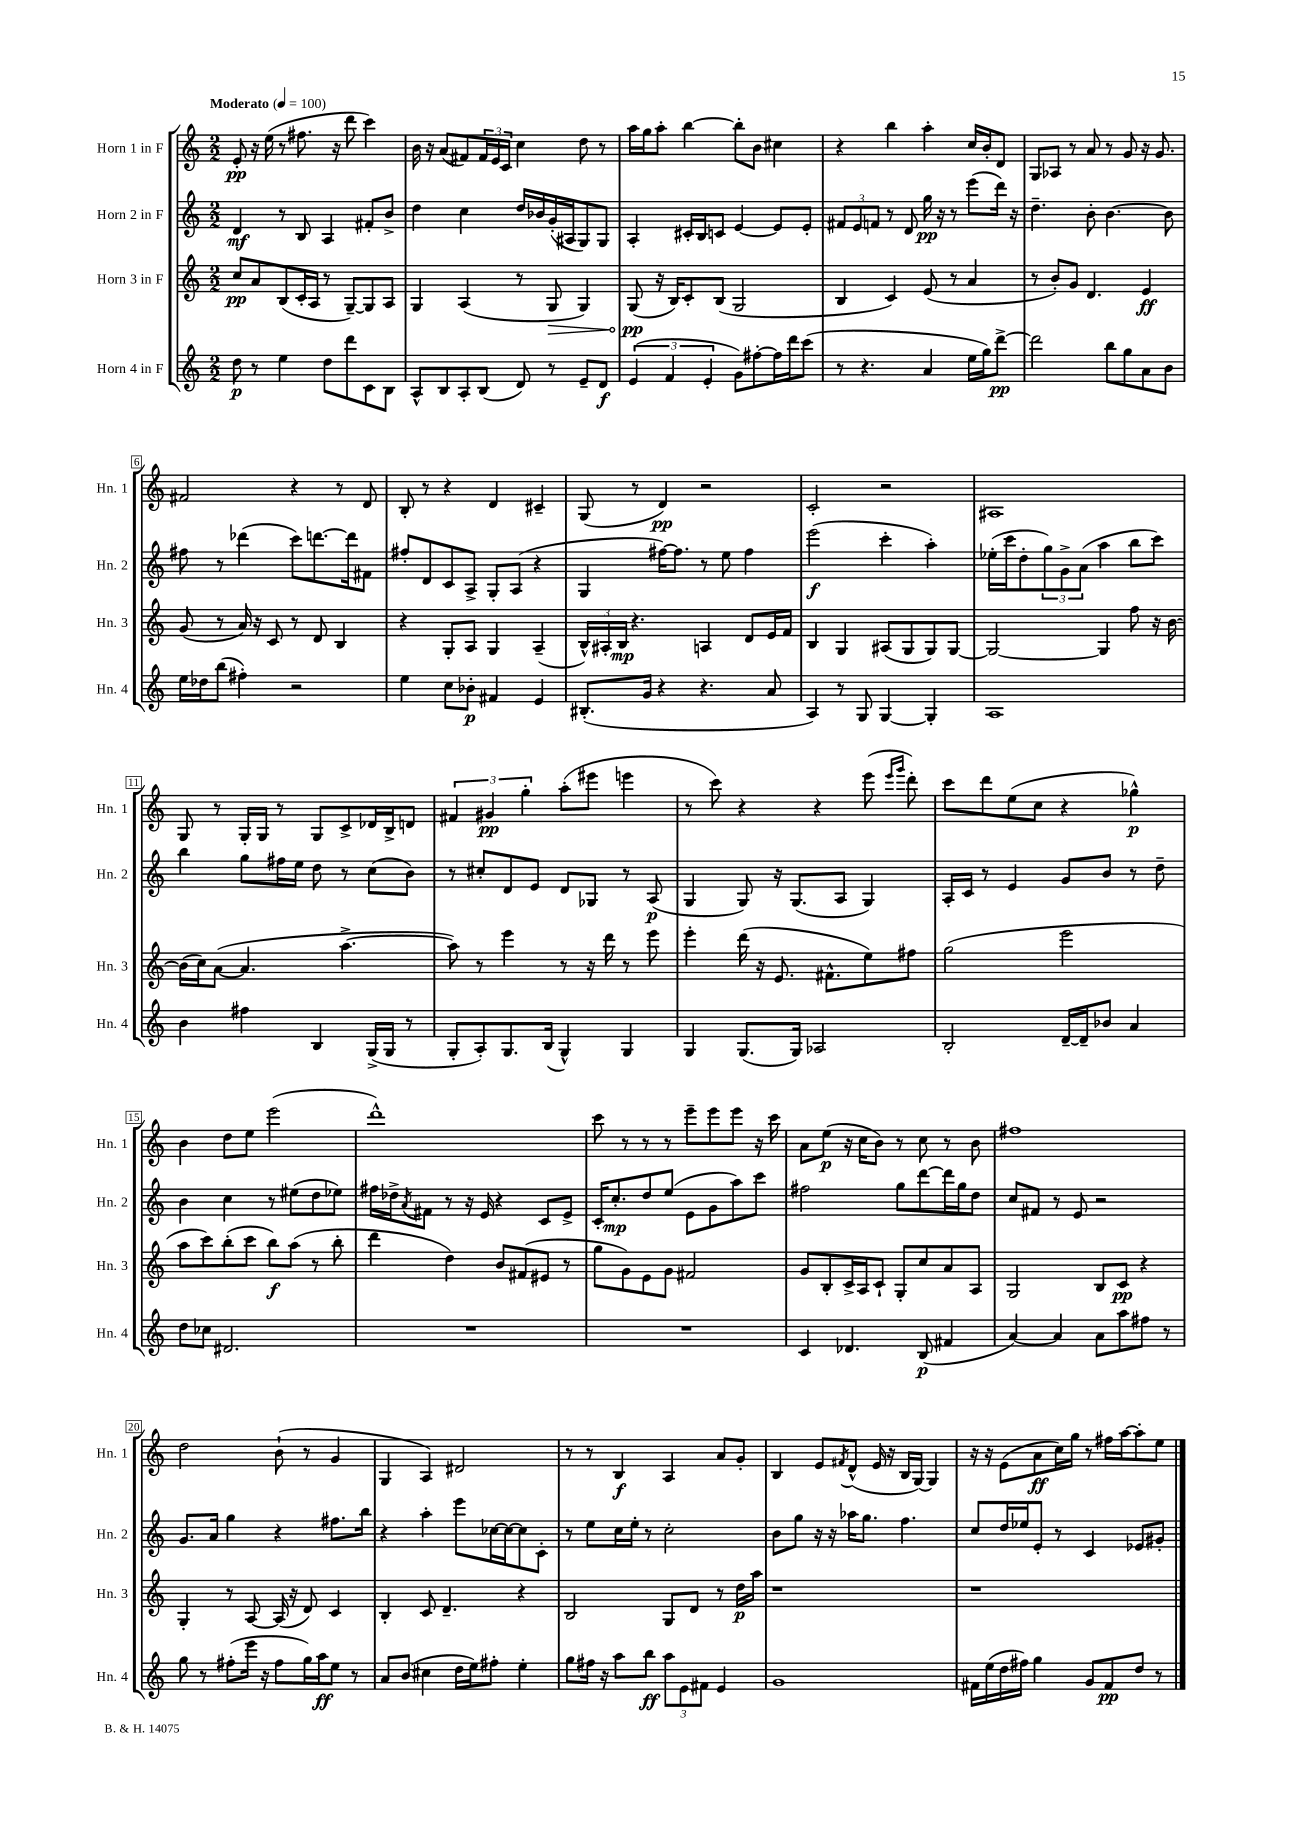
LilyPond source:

<<
\new StaffGroup <<
\new Staff = "s0" \with { instrumentName = "Horn 1 in F" shortInstrumentName = "Hn. 1" } {
    \clef treble \key c \major \numericTimeSignature \time 2/2 \tempo "Moderato" 4 = 100
    e'8-.\pp r16 e''16( r8 fis''8. r16 d'''8 c'''4) |
    b'16 r16 a'8( fis'8) \tuplet 3/2 { fis'16 e'16 c'16 } c''4 d''8 r8 |
    a''16 g''16 a''8-. b''4~ b''8-. b'8 cis''4 |
    r4 b''4 a''4-. c''16 b'16-. d'8 |
    g8 aes8 r8 a'8 r8 g'8 r16 g'8. |
    fis'2 r4 r8 d'8 |
    b8-. r8 r4 d'4 cis'4-- |
    g8( r8 d'4\pp) r2 |
    c'2-. r2 |
    ais1 |
    g8 r8 g16-. g16 r8 g8 c'8-> des'16 b16-> d'8 |
    \tuplet 3/2 { fis'4 gis'4\pp g''4-. } a''8-.( eis'''8 e'''4 |
    r8 c'''8) r4 r4 e'''8( \grace { e'''16 g'''16 } d'''8-.) |
    c'''8 d'''8 e''8( c''8 r4 ges''4-^\p) |
    b'4 d''8 e''8 e'''2( |
    d'''1-^) |
    c'''8 r8 r8 r8 e'''8-- e'''8 e'''8 r16 c'''16 |
    a'8 e''8\p( r16 c''16 b'8) r8 c''8 r8 b'8 |
    fis''1 |
    d''2 b'8-!( r8 g'4 |
    g4 a4) dis'2 |
    r8 r8 b4\f a4 a'8 g'8-. |
    b4 e'8 \acciaccatura { fis'8 } d'8-^( e'16 r16 b16 g16~) g4 |
    r16 r16 e'8( a'8\ff c''16) g''16 r8 fis''16 a''16~ a''8-. e''8 \bar "|." |
}
\new Staff = "s1" \with { instrumentName = "Horn 2 in F" shortInstrumentName = "Hn. 2" } {
    \clef treble \key c \major \numericTimeSignature \time 2/2
    d'4\mf r8 b8 a4 fis'8-. b'8-> |
    d''4 c''4 d''16 bes'16 g'16-.( ais16 g8) g8 |
    a4-. cis'16-. b16 c'8 e'4~ e'8 e'8-. |
    \tuplet 3/2 { fis'8 e'8 f'8 } r8 d'8 g''16\pp r16 r8 e'''8( d'''16) r16 |
    d''4.-- b'8-. b'4.~ b'8 |
    fis''8 r8 des'''4( c'''8) d'''8.~ d'''16 fis'8 |
    fis''8-. d'8 c'8 a8-> g8-. a8( r4 |
    g4 fis''16~) fis''8. r8 e''8 fis''4 |
    e'''2\f( c'''4-. a''4-.) |
    ees''16-.( c'''16 d''8-. \tuplet 3/2 { g''8) g'8-> a'8( } a''4 b''8 c'''8) |
    b''4 g''8 fis''16 e''16 d''8 r8 c''8( b'8) |
    r8 cis''8-. d'8 e'8 d'8 ges8 r8 a8\p( |
    g4 g8) r16 g8.( a8 g4) |
    a16-. c'16 r8 e'4 g'8 b'8 r8 d''8-- |
    b'4 c''4 r8 eis''8( d''8 ees''8) |
    fis''16 des''16-> \acciaccatura { a'8 } fis'8 r8 r16 e'16 r4 c'8 e'8-> |
    c'16-. c''8.-.\mp d''8 e''8( e'8 g'8 a''8) c'''8 |
    fis''2 g''8 d'''8~ d'''16 g''16 d''8 |
    c''8 fis'8 r8 e'8 r2 |
    g'8. a'16 g''4 r4 fis''8. b''16 |
    r4 a''4-. e'''8 ces''16~ ces''16~ ces''8 c'8-. |
    r8 e''8 c''16 e''16-. r8 c''2-. |
    b'8 g''8 r16 r16 aes''16 g''8. f''4. |
    c''8 d''16 ees''16 e'8-. r8 c'4 ees'8 gis'8-. \bar "|." |
}
\new Staff = "s2" \with { instrumentName = "Horn 3 in F" shortInstrumentName = "Hn. 3" } {
    \clef treble \key c \major \numericTimeSignature \time 2/2
    c''8\pp a'8 b8( c'16-. a16 r8 g8~--) g8 a8 |
    g4 a4( r8 \once \override Hairpin.circled-tip = ##t g8\> g4) |
    g8\pp\!( r16 b16) c'8-. b8( g2 |
    b4 c'4) e'8( r8 a'4 |
    r8 b'8-.) g'8 d'4. e'4\ff |
    g'8( r8 a'16) r16 c'8 r8 d'8 b4 |
    r4 g8-. a8 g4 a4--( |
    \tuplet 3/2 { b16-^) ais16-. b16\mp } r4. a4 d'8 e'16 f'16 |
    b4 g4 ais8( g8 g8) g8~ |
    g2~ g4 f''8 r16 b'16~ |
    b'16( c''16) a'8~( a'4. a''4.~-> |
    a''8) r8 e'''4 r8 r16 d'''16 r8 e'''8 |
    e'''4-. d'''16( r16 e'8. fis'8.-^ e''8) fis''8 |
    g''2( e'''2 |
    a''8 c'''8) b''8-.( c'''8 b''8\f) a''8( r8 b''8-. |
    d'''4 d''4) b'8 fis'8( eis'8 r8 |
    g''8 g'8) e'8 g'8 fis'2 |
    g'8 b8-. c'16-> a16 c'8-! g8-. c''8 a'8 a8 |
    g2 b8 c'8\pp r4 |
    g4-. r8 a8~ a16( r16 d'8) c'4 |
    b4-. c'8 d'4.-- r4 |
    b2 g8 d'8 r8 d''16\p a''16 |
    r1 |
    r1 \bar "|." |
}
\new Staff = "s3" \with { instrumentName = "Horn 4 in F" shortInstrumentName = "Hn. 4" } {
    \clef treble \key c \major \numericTimeSignature \time 2/2
    d''8\p r8 e''4 d''8 d'''8 c'8 b8 |
    a8-^ b8 a8-. b8( d'8) r8 e'8-- d'8\f |
    \tuplet 3/2 { e'4( f'4 e'4-. } g'8) fis''8~-. fis''16 d'''16 c'''8( |
    r8 r4. a'4 e''16 g''16) d'''8~->\pp |
    d'''2 b''8 g''8 a'8 b'8 |
    e''16 des''16 b''8( fis''4-.) r2 |
    e''4 c''8 bes'8-.\p fis'4 e'4 |
    bis8.-.( g'16 r4 r4. a'8 |
    a4) r8 g8 g4~ g4-. |
    a1 |
    b'4 fis''4 b4 g16->( g16 r8 |
    g8-. a8-.) g8. b16( g4-^) g4 |
    g4 g8.( g16) aes2 |
    b2-. d'16~-- d'16-- bes'8 a'4 |
    d''8 ces''8 dis'2. |
    R1 |
    R1 |
    c'4 des'4. b8\p( fis'4 |
    a'4~) a'4 a'8 a''8 fis''8 r8 |
    g''8 r8 fis''8-.( e'''16 r16 fis''8 g''16) a''16\ff e''8 r8 |
    a'8 b'8( cis''4 d''16 e''16) fis''8-. e''4-. |
    g''8 fis''16 r16 a''8 b''8\ff \tuplet 3/2 { a''8 e'8 fis'8 } e'4 |
    g'1 |
    fis'16 e''16( d''16 fis''16) g''4 g'8 fis'8\pp d''8 r8 \bar "|." |
}
>>
>>
\layout { \context { \Score \override BarNumber.stencil = #(make-stencil-boxer 0.1 0.3 ly:text-interface::print) } }
